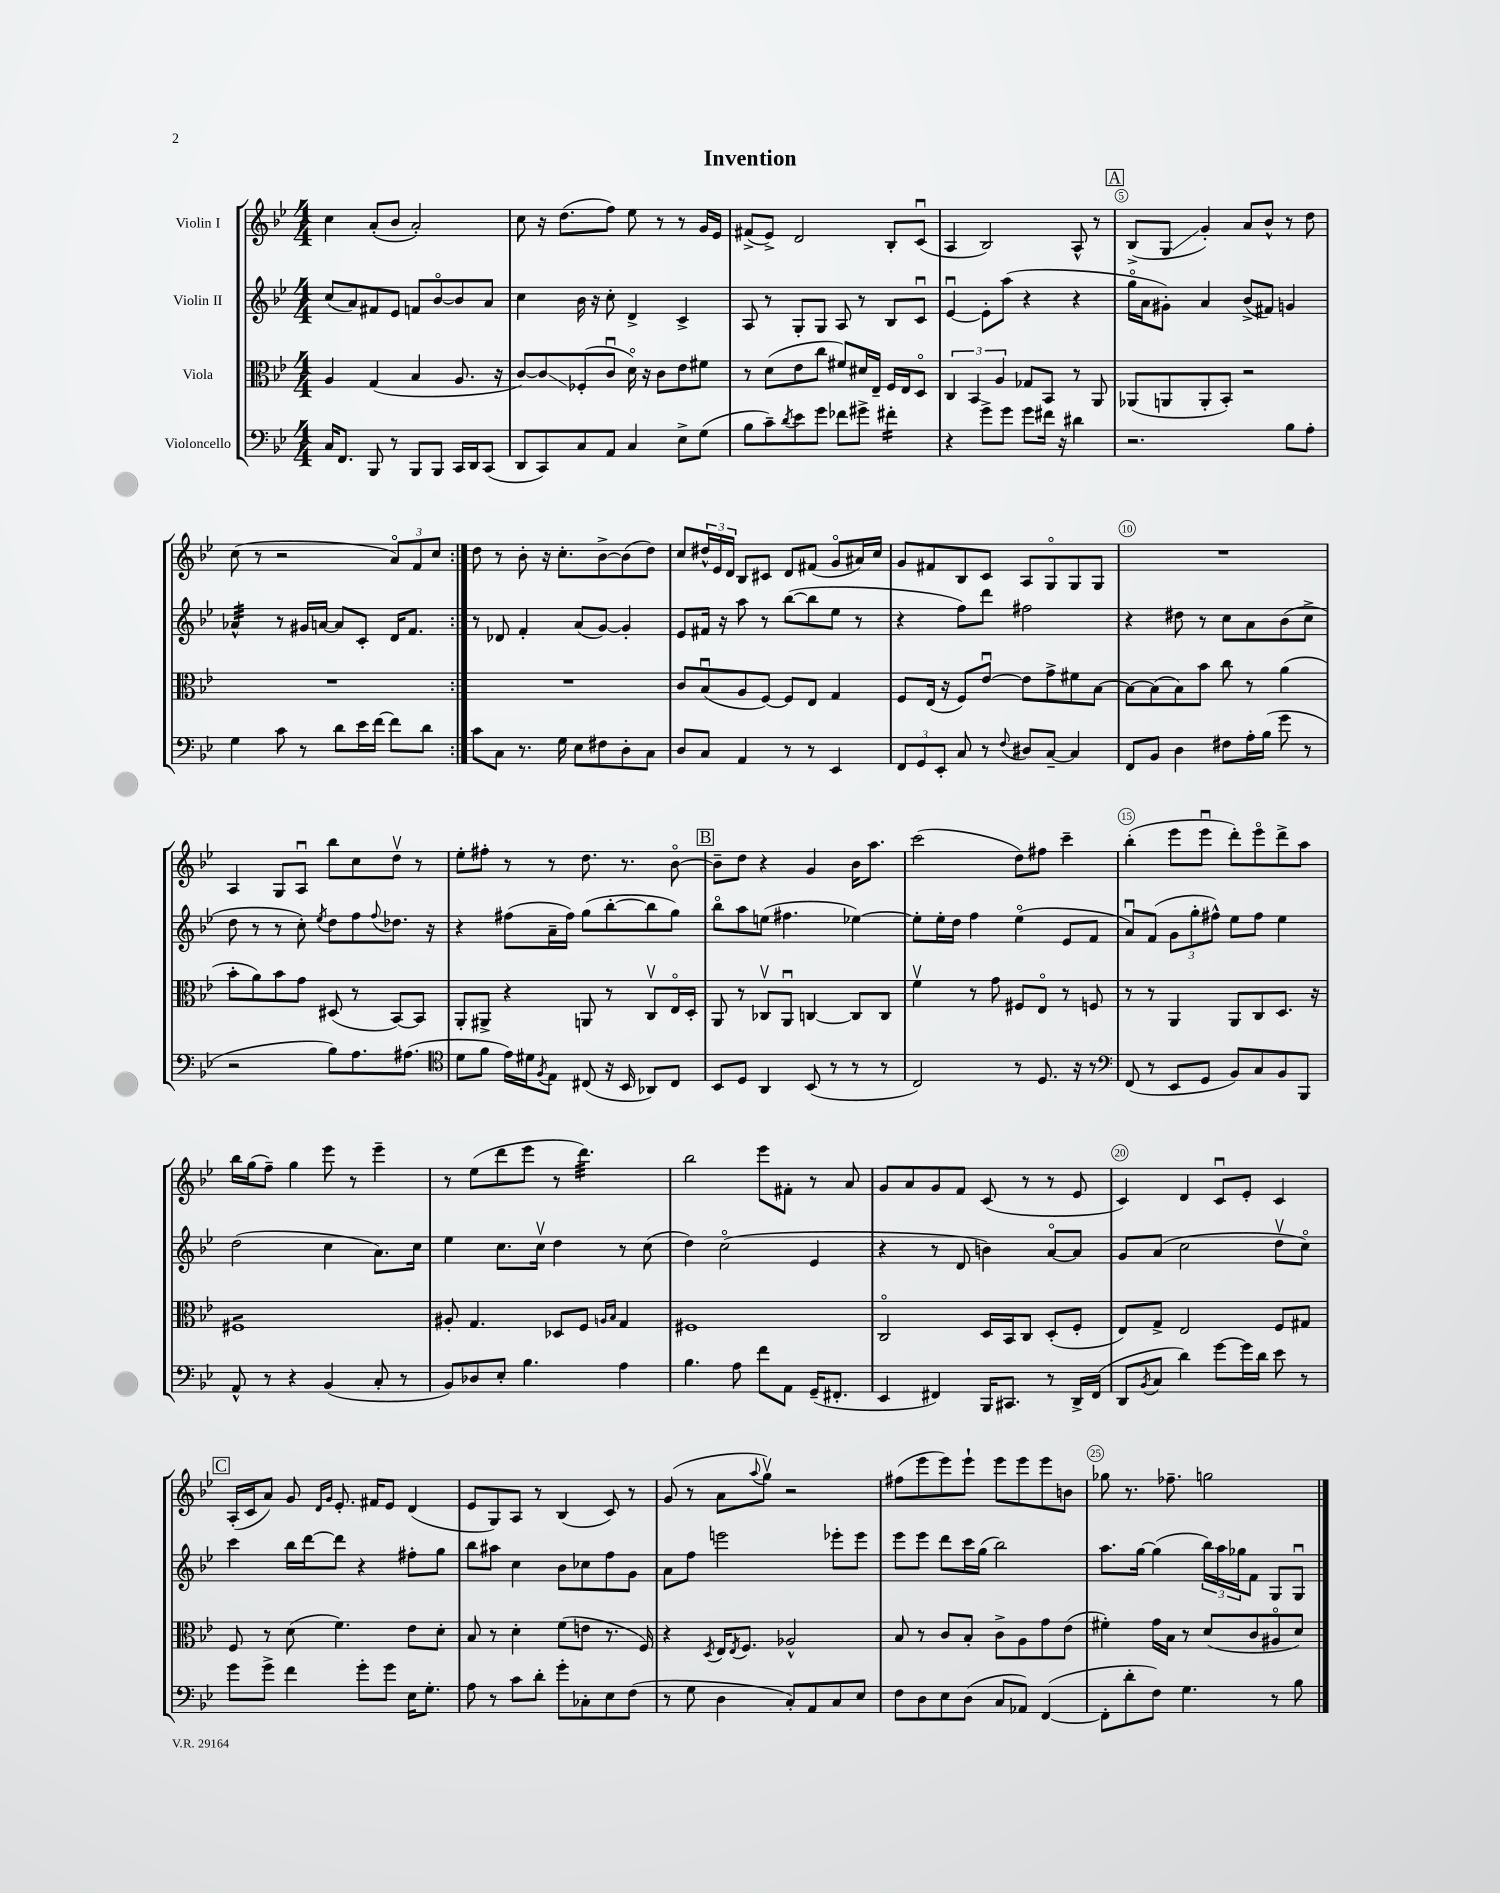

**kern	**kern	**kern	**kern
*staff4	*staff3	*staff2	*staff1
*clefF4	*clefC3	*clefG2	*clefG2
*k[b-e-]	*k[b-e-]	*k[b-e-]	*k[b-e-]
*M4/4	*M4/4	*M4/4	*M4/4
16C/LK	4A/	(8cc/L	4cc\
8.FF/J	.	.	.
.	.	8a/)	.
8BBB-/	(4G/	8f#/	(8a'/L
8r	.	8e-/J	8b-/J
8BBB-/L	4B-/	8f/L	2a'/)
8BBB-/J	.	[8b-o/	.
16CC/LL	8.A/	8b-/]	.
16DD/J	.	.	.
(8CC/J	.	8a/J	.
.	16r	.	.
=	=	=	=
8DD/L	[8c/L)	4cc\	8cc\
8CC/)	8c/]	.	16r
.	.	.	(8.dd\L
8C/	(8F-'/	16b-\	.
.	.	16r	.
8AA/J	8cu/J	8cc'\	8ff\J)
4C/	16do\)	4d^/	8ee-\
.	16r	.	.
.	8c\L	.	8r
8E-^\L	8e-\	4c^/	8r
(8G\J	8f#\J	.	16g/LL
.	.	.	16e-/JJ
=	=	=	=
8B-\L	8r	8A/	(8f#^/L
8c~\)	(8d\L	8r	8e-^/J)
8qd/	.	.	.
8e-\	8e-\	8G'/L	2d/
8g\J	8cc\J	8G/J	.
8f-\L	8f#/L)	8A/	.
8g#^\J	16d#/L	8r	.
.	16E-~/JJ	.	.
4f#'\	16F/LL	8B-/L	8B-'/L
.	16E-/J	.	.
.	8Do/J	8cu/J	(8cu/J
=	=	=	=
4r	6C/	[4e-u/	4A/
.	6BB-/	.	.
8g^\L	.	8e-'\]L	2B-/)
.	6A/	.	.
8g\J	.	(8aa\J	.
8g\L	8G-/L	4r	.
16f#\Jk	8BB-/J	.	.
16r	.	.	.
4d#\	8r	4r	8A^^/
.	8AA/	.	8r
=	=	=	=
2.r	(8AA-/L	16ggo\LL	(8B-^/L
.	.	16a\J	.
.	8AA/	8g#'\J)	8G/J
.	8AA'/	4a/	4g'/)
.	8BB-'/J)	.	.
.	2r	(8b-^/L	8a/L
.	.	8f#/J)	8b-^^/J
8B-\L	.	4g/	8r
8A'\J	.	.	8dd\
=	=	=	=
4G\	1r	4a-^^/	(8cc\
.	.	.	8r
8c\	.	8r	2r
8r	.	16g#/LL	.
.	.	[16a/JJ	.
8d\L	.	8a/]L	.
16e-\L	.	8c'/J	.
[16f\JJ	.	.	.
8f\]L	.	16d/LK	12ao/L)
.	.	8.f/J	.
.	.	.	12f/
8d\J	.	.	.
.	.	.	12cc/J
=:|!	=:|!	=:|!	=:|!
8c\L	1r	8r	8dd\
8C\J	.	8d-/	8r
8.r	.	4f'/	8b-'\
.	.	.	16r
16G\	.	.	8.cc'\L
8E-\L	.	(8a/L	.
8F#\	.	[8g/J)	[8b-^\
8D'\	.	4g'/]	(8b-\]
8C\J	.	.	8dd\J)
=	=	=	=
8D/L	8c/L	8e-/L	8cc/L
8C/J	(8B-u/	16f#/Jk	24dd#^^/L
.	.	.	24e-/
.	.	16r	.
.	.	.	24d/JJ
4AA/	8A/	8aa\	8B-/L
.	[8F/J)	8r	8c#/J
8r	8F/]L	([8bb-\L	8d/L
8r	8E-/J	8bb-\]	(8f#/J
4EE-/	4G/	8ee-\J	8go/L
.	.	8r	16a#/L)
.	.	.	16cc/JJ
=	=	=	=
12FF/L	8F/L	4r	8g/L
12GG/	.	.	.
.	(16E-/Jk	.	8f#/
12EE-'/J	.	.	.
.	16r	.	.
8C/	8F/L)	8ff\L)	8B-/
8r	[8e-u/J	8ddd\J	8c/J
8qqF/	.	.	.
8D#/L	8e-\]L	2ff#\	8A/L
[8C~/J	8g^\	.	8Go/
4C/]	8f#\	.	8G/
.	[8B-\J	.	8G/J
=	=	=	=
8FF/L	8B-\_L	4r	1r
8BB-/J	(8B-\]	.	.
4D\	8B-\)	8dd#\	.
.	8b-\J	8r	.
8F#\L	8cc\	8cc\L	.
16A'\L	8r	8a\	.
(16B-\JJ	.	.	.
8g\	(4a\	(8b-\	.
8r	.	8cc^\J	.
=	=	=	=
2r	8b-'\L	8dd\	4A/
.	8a\)	8r	.
.	8b-\	8r	8G/L
.	8g\J	8cc'\)	8Au/J
.	.	8qee-/	.
8B-\L)	(8D#/	8dd\L	8bb-\L
8.A\	8r	8ff\	8cc\
.	.	8qqff/	.
.	[8BB-/L)	8.dd-\J	8ddv\J
(8.A#\J	.	.	.
.	8BB-/]J	.	8r
.	.	16r	.
=	=	=	=
*clefC4	*	*	*
8d\L	8AA'/L	4r	8ee-'\L
8f\J	8AA#^/J	.	8ff#'\J
16e-\LL)	4r	(8ff#\L	8r
16d#\J	.	.	.
8qF/	.	.	.
8E-\J	.	16a~\L	8r
.	.	16ff#\JJ)	.
(8C#/	8AA/	(8gg\L	8.dd\
16r	8r	[8bb-'\	.
16BB-/	.	.	8.r
8AA-/L)	8Cv/L	8bb-\]	.
8C#/J	16E-o/L	8gg\J)	[8b-o\
.	16D'/JJ	.	.
=	=	=	=
8BB-/L	8AA/	8bb-o\L	8b-~\]L
8D/J	8r	8aa\	8dd\J
4AA/	8C-v/L	(8ee\J	4r
.	8AAu/J	4.ff#\	.
(8BB-/	[4C/	.	4g/
8r	.	.	.
8r	8C/]L	[4ee-\)	16b-\LK
.	.	.	8.aa\J
8r	8C/J	.	.
=	=	=	=
2C/)	4fv\	8ee-'\]L	(2ccc\
.	.	16ee-'\L	.
.	.	16dd\JJ	.
.	8r	4ff\	.
.	8g\	.	.
8r	8F#/L	(4ee-o\	8dd\L)
8.D/	8E-o/J	.	8ff#\J
.	8r	8e-/L	4ccc~\
16r	.	.	.
8r	8F/	8f/J	.
=	=	=	=
*clefF4	*	*	*
(8FF/	8r	8au/L)	(4bb-'\
8r	8r	(8f/J	.
8EE-/L	4AA/	12g\L	8eee-\L
.	.	12gg'\	.
8GG/J	.	.	8eee-u\J
.	.	12ff#^^\J)	.
8BB-/L)	8AA/L	8ee-\L	8ddd'\L)
8C/	8C/	8ff#\J	8eee-o\
8BB-/	8.D/J	4ee-\	8ddd^\
8BBB-/J	.	.	8aa\J
.	16r	.	.
=	=	=	=
8AA^^/	1F#	(2dd\	16bb-\LL
.	.	.	(16gg\J
8r	.	.	8ff~\J)
4r	.	.	4gg\
(4BB-/	.	4cc\	8eee-\
.	.	.	8r
8C'/	.	8.a\L)	4eee-~\
8r	.	.	.
.	.	16cc\Jk	.
=	=	=	=
8BB-/L)	8A#'/	4ee-\	8r
8D-/	4.G/	.	(8ee-\L
8E-'/J	.	8.cc\L	8ddd\
4.B-\	.	.	8eee-\J
.	.	16ccv\Jk	.
.	8D-/L	4dd\	8r
.	8F/J	.	4.ddd\)
.	16qqA/LL	.	.
.	16qqB-/JJ	.	.
4A\	4G/	8r	.
.	.	(8cc\	.
=	=	=	=
4.B-\	1F#	4dd\)	2bb-\
.	.	(2cco\	.
8A\	.	.	.
8f\L	.	.	8eee-\L
8AA\J	.	.	8f#'\J
(16GG~/LK	.	4e-/	8r
8.FF#'/J	.	.	.
.	.	.	8a/
=	=	=	=
4EE-/	2Co/	4r	8g/L
.	.	.	8a/
4FF#/)	.	8r	8g/
.	.	8d/	8f/J
16BBB-/LK	16D/LL	4b\)	(8c/
8.CC#/J	16BB-/J	.	.
.	8C/J	.	8r
8r	(8D'/L	[8ao/L	8r
16DD^/LL	8F'/J	8a/]J	8e-/
(16FF#/JJ	.	.	.
=	=	=	=
8DD/L	8E-/L)	8g/L	4c/)
8qBB-/	.	.	.
8C/J	8G^/J	(8a/J	.
4d\)	2E-/	2cc\	4d/
[8g\L	.	.	8cu/L
16g\]L	.	.	8e-'/J
16d\JJ	.	.	.
8e-\	8F/L	8ddv\L	4c/
8r	8G#/J	8cco\J)	.
=	=	=	=
8g\L	8F/	4ccc\	(16A'/LL
.	.	.	16c/J
8g^\J	8r	.	8a/J)
4f\	(8d\	16bb-\LL	8g/
.	.	[16ddd\J	.
.	.	.	16qqd/LL
.	.	.	16qqg/JJ
.	4.f\)	8ddd\]J	8.e-'/
8g'\L	.	4r	.
.	.	.	16f#/LK
8g\J	.	.	8e-/J
16E-\LK	8e-\L	8ff#'\L	(4d/
8.G'\J	.	.	.
.	8d'\J	8gg\J	.
=	=	=	=
8A\	8B-/	8bb-\L	8e-/L
8r	8r	8aa#\J	8G/)
8c\L	4d'\	4cc\	8A/J
8d'\J	.	.	8r
8g'\L	(8f\L	8b-\L	(4B-/
8C-'\	8e\J	8cc-\	.
8E-\	8.r	8ff\	8c/)
(8F\J	.	8g\J	8r
.	16F/)	.	.
=	=	=	=
8r	4r	8a\L	(8g/
8G\	.	8ff\J	8r
.	8qD/	.	.
4D\	16E-/LK	2eee\	8a\L
.	8qE-/	.	.
.	8.F/J	.	.
.	.	.	8qqaa/
.	.	.	8ggv\J)
8C'/L)	2A-^^/	.	2r
8AA/	.	.	.
8C/	.	8eee-'\L	.
8E-/J	.	8eee-\J	.
=	=	=	=
8F\L	8B-/	8eee-\L	(8ff#\L
8D\	8r	8eee-\J	8eee-\
8E-\	8c/L	8ddd\L	8eee-\)
(8D\J	8B-'/J	16ccc\L	8eee-`\J
.	.	(16gg\JJ	.
8C/L	8c^\L	2bb-\)	8eee-\L
8AA-/J)	8A\	.	8eee-\
([4FF/	8g\	.	8eee-\
.	(8e-\J	.	8b\J
=	=	=	=
8FF'\]L	4f#'\)	8.aa\L	8gg-\
8d'\	.	.	8.r
.	.	[16gg\Jk	.
8F\J)	16g\LL	(4gg\]	.
.	16B-\JJ	.	8.ff-~\
4.G\	8r	.	.
.	(8d/L	24bb-\LL)	2gg\
.	.	24aa\	.
.	.	24gg-\J	.
.	8c/	8f\J	.
8r	8A#o/	8G/L	.
8B-\	8d/J)	8Gu/J	.
==	==	==	==
*-	*-	*-	*-
